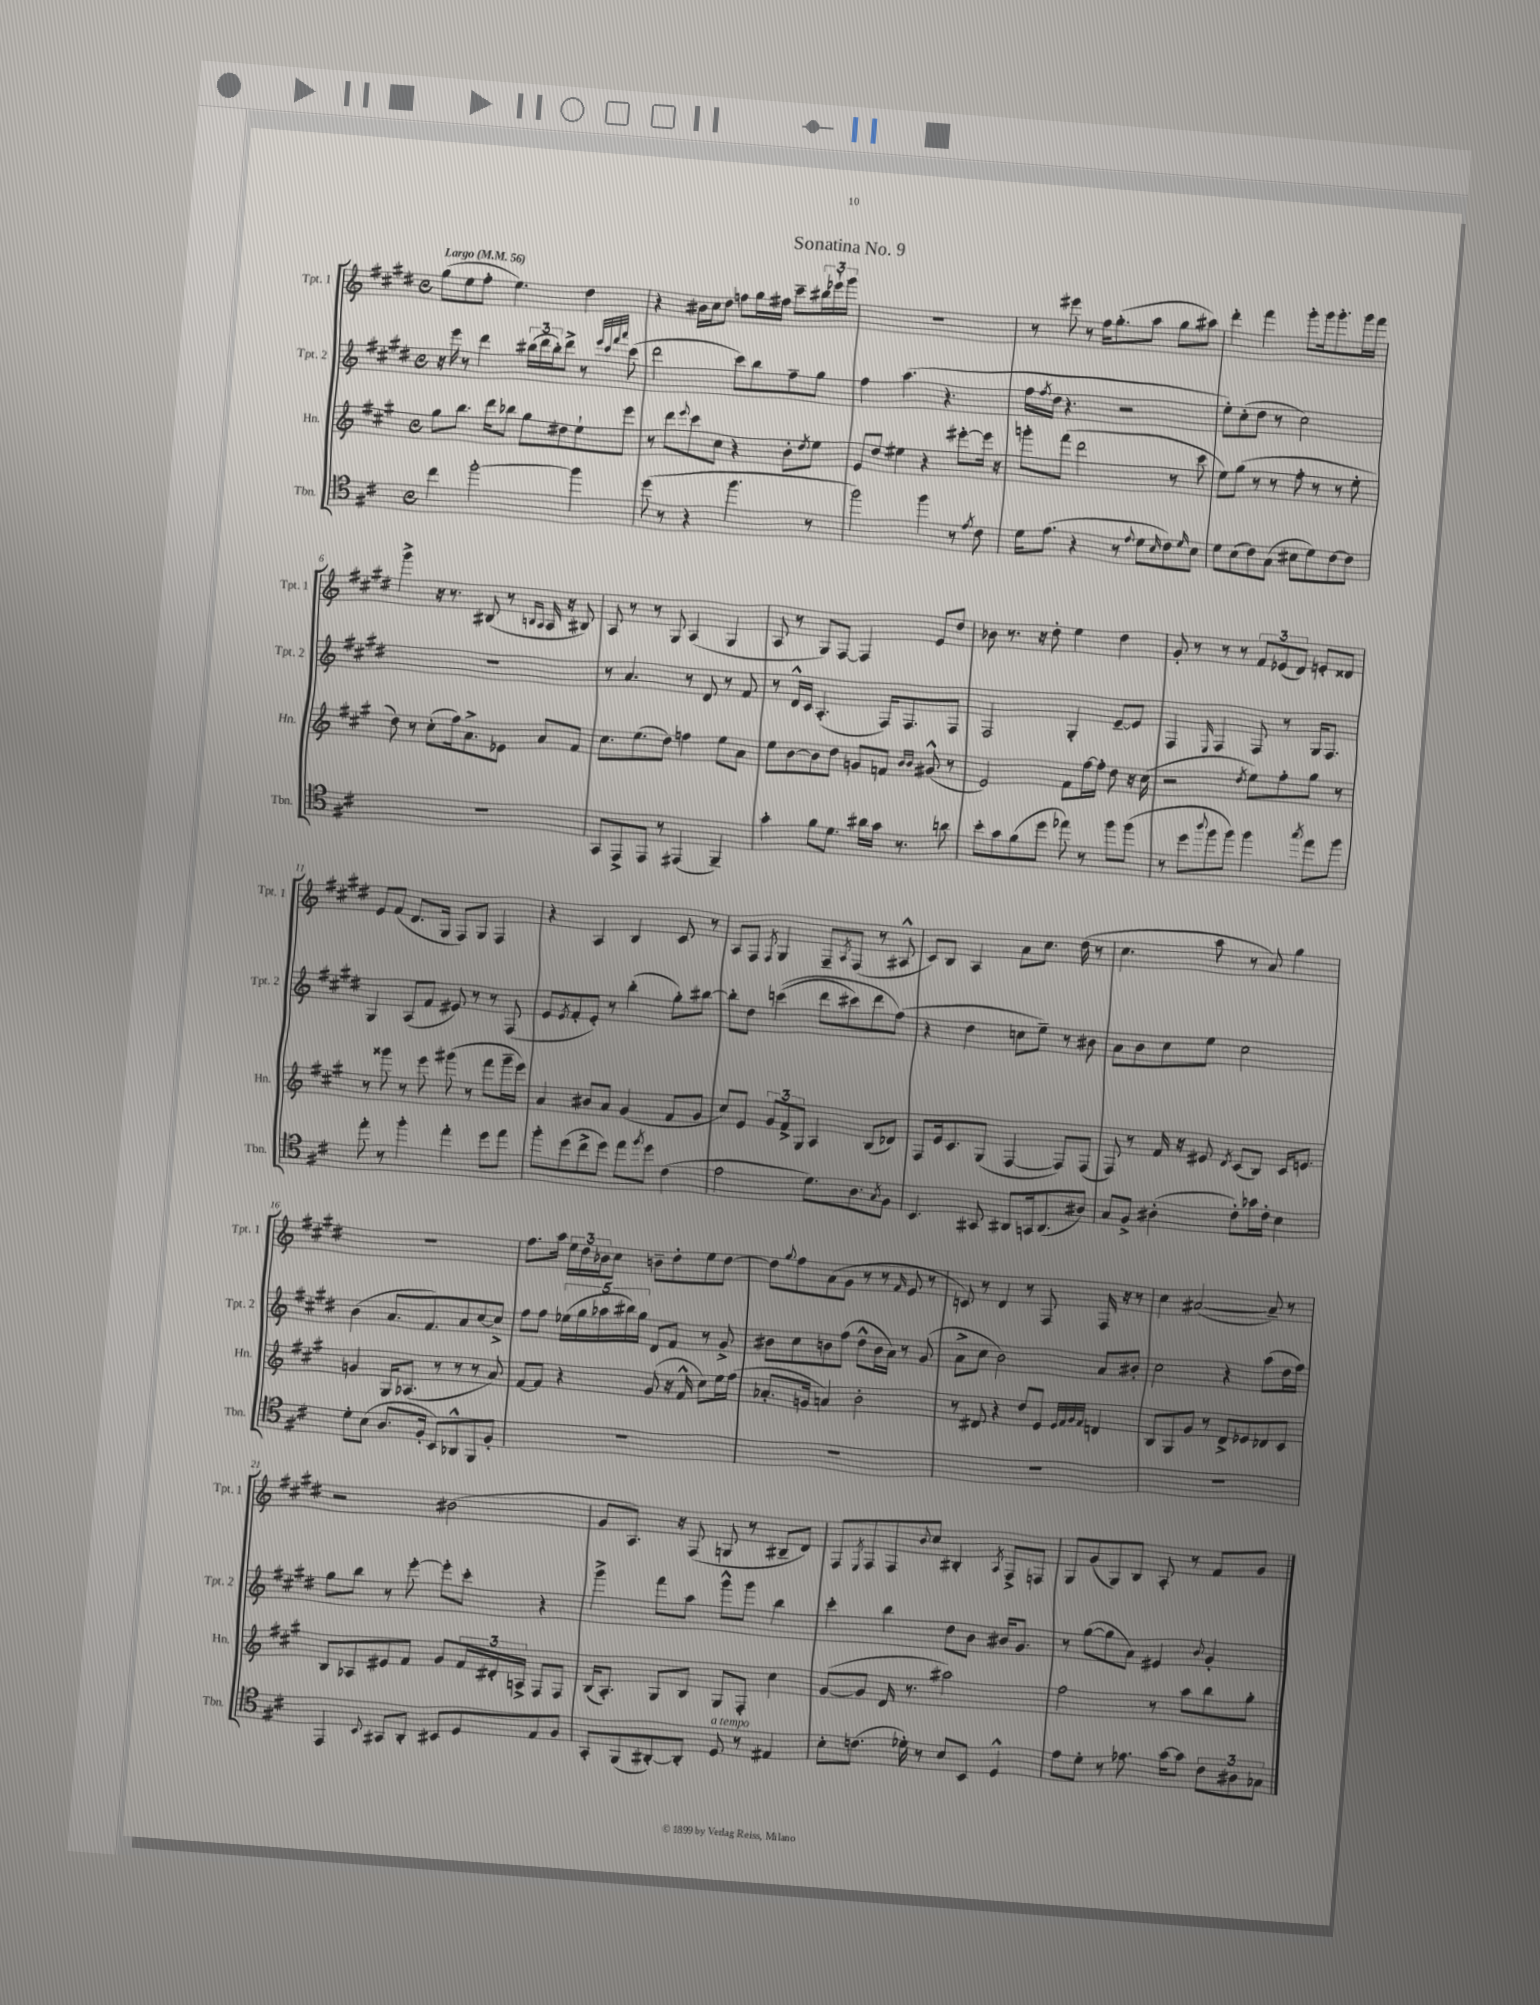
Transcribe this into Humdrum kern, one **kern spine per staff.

**kern	**kern	**kern	**kern
*part4	*part3	*part2	*part1
*staff4	*staff3	*staff2	*staff1
*I"Tbn.	*I"Hn.	*I"Tpt. 2	*I"Tpt. 1
*I'Tbn.	*I'Hn.	*I'Tpt. 2	*I'Tpt. 1
*clefC4	*clefG2	*clefG2	*clefG2
*k[f#c#]	*k[f#c#g#]	*k[f#c#g#d#]	*k[f#c#g#d#]
*M4/4	*M4/4	*M4/4	*M4/4
*met(c)	*met(c)	*met(c)	*met(c)
*MM56	*MM56	*MM56	*MM56
=1	=1	=1	=1
!	!	!	!LO:TX:a:B:t=Largo
4cc#\	8gg#\L	16r	(8gg#\L
.	.	16eee\	.
.	8.bb\J	8r	8ee\
[2ff#'\	.	4ddd#\	8ff#'\J
.	16ddd\KL	.	.
.	8bb-X\J	.	4.ee\)
.	8gg#\L	(24bb#X\LL	.
.	.	24ddd#\	.
.	.	24bb#'\J)	.
.	8dd#X\	8ddd#^\J	.
4ff#\]	8ee`\	8r	4dd#\
.	.	32qqeee/LLL	.
.	.	32qqccc#/	.
.	.	32qqfff#/	.
.	.	32qqaaa/JJJ	.
.	8eee\J	(8ccc#\	.
=2	=2	=2	=2
(8dd\	8r	2ddd#\	4r
8r	8ddd\L	.	.
.	8qqeee/	.	.
4r	8ccc#\	.	16b#X\LL
.	.	.	16cc#\J
.	8cc#\J	.	8dd#\J
4.ff#\	4r	8ccc#\L)	8ffn\L
.	.	8bb\	16gg#\L
.	.	.	16ff#X\JJ
.	8b'\L	8ff#~\	8ccc#~\L
.	8qdd/	.	.
8r	8ee\J	8gg#\J	24bb#X\L
.	.	.	24eee-X`\
.	.	.	24ggg#\JJ
=3	=3	=3	=3
2ff#\)	8e/L	4ff#\	1r
.	8dd/J	.	.
.	4ee#X\	(4.aa\	.
4ff#\	4r	.	.
.	.	4.r	.
8r	[8eee#X'\L	.	.
8qe/	.	.	.
8c#\	16eee#\Jk]	.	.
.	16r	.	.
=4	=4	=4	=4
16d\KL	8gggn'\L	16ff#\LL	8r
.	.	8qff#/	.
(8.e\J	.	16dd#\JJ	.
.	(8fff#\J	4.r	8eee#X\
4r	2ddd\	.	8r
.	.	.	16ff#\KL
.	.	.	(8.gg#'\
8r	.	2r	.
8qqe/	.	.	.
8d\L	.	.	8aa\J
16qqB/	.	.	.
8c#\)	8r	.	8gg#\L
16qqd/	.	.	.
8B\J	8ccc#\	.	8aa#X\J)
=5	=5	=5	=5
8d\L	8ee\L)	8ee'\L)	4ddd#'\
(8B\	(8gg#\J	(8cc#'\	.
8c#\)	8r	8dd#\J	4fff#\
(8G\J	8r	8r	.
8B#X\L	8ff#'\	2cc#\)	8ggg#'\L
8d\)	8r	.	16ggg#\k
.	.	.	8.ggg#'\
[8c#\	8r	.	.
8c#\J]	8ee'\	.	16ggg#\L
.	.	.	16fff#\JJ
!!LO:LB:g=z
=6	=6	=6	=6
1r	8dd\)	1r	4ggg#^\
.	8r	.	.
.	(8cc#'\L	.	16r
.	.	.	8.r
.	16ff#\k)	.	.
.	8.a^\	.	.
.	.	.	(8B#X/
.	8e-X\J	.	8r
.	.	.	16qqBn/LL
.	.	.	16qqA/JJ
.	8a/L	.	16A/
.	.	.	16r
.	8f#/J	.	8B#X/)
=7	=7	=7	=7
8GG/L	8.cc#\L	8r	8A/
8EE^/	.	4.a/	8r
.	(8.ee\	.	.
8EE/J	.	.	8r
8r	8dd\J)	.	8G#/
(4EE#X/	4ffn\	8r	(4A/
.	.	8d#/	.
4FF#~/)	8ee\L	8r	4G#/
.	8a\J	8f#/	.
=8	=8	=8	=8
4g'\	8ee\L	8r	8A/
.	[8b\	16d#^^/LL	8r
.	.	16c#/JJ	.
8f#\L	8b\]	(4.A'/	8G#/L)
8.d\J	8dd\J	.	[8F#/J
.	8gn/L	.	4F#/]
16a#X\LL	.	.	.
16g\JJ	8fn/J	16F#/KL)	.
8.r	.	8.F#/	.
.	16qqb/LL	.	.
.	16qqb/JJ	.	.
.	(8g#X^^/	.	8e/L
8an\	8r	8F#/J	8dd#/J
=9	=9	=9	=9
8b'\L	2e/)	2F#/	8b-X\
8g\	.	.	8.r
(8f#\	.	.	.
.	.	.	16r
8dd\J	.	.	8dd#'\
8ee-X\)	8f#\L	4G#'/	4ee\
8r	[16ff#\L	.	.
.	16ff#'\JJ]	.	.
8ff#\L	8dd\	[8e~/L	4dd#\
(8ff#\J	16r	8e/J]	.
.	(16cc#\	.	.
=10	=10	=10	=10
8r	2r	4F#/	8g#'/
8dd\L	.	.	8r
8qqaa/	.	16qqE/	.
8ff#\	.	4F#/	8r
8ff#\J)	.	.	8r
.	8qdd/	.	.
4ff#\	8ee\L)	8F#/	12f#/L
.	.	.	(12e-X/
.	8ff#'\	8r	.
.	.	.	12d#/J)
8qgg/	.	.	.
8ee\L	8gg#\J	16G#/KL	8en'/L
.	.	8.F#/J	.
8ff#\J	8r	.	8d##X/J
!!LO:LB:g=z
=11	=11	=11	=11
8ee'\	8r	4G#/	8e/L
8r	8ggg##X\	.	(8f#/J
4ff#'\	8r	(8A/L	8.d#/L
.	8eee\	8f#/J	.
.	.	.	16G#/Jk
4ee'\	(8ggg#X\	8e#X/)	8F#/L)
.	8r	8r	8G#/J
8dd\L	8fff#\L	8r	4F#/
8ee\J	16ggg#~\L	(8F#/	.
.	16eee\JJ)	.	.
=12	=12	=12	=12
8ff#'\L	4a/	8e/L	4r
.	.	8qe/	.
(8dd\	.	8f#'/	.
8cc#^\	8b#X/L	8e'/J)	4A/
8dd\J)	8a/J	8r	.
8ee\L	(4g#/	(4bb'\	4B/
8qff#/	.	.	.
8dd\J	.	.	.
(4c#\	8f#/L	8gg#'\L)	8c#/
.	8g#/J	[8bb#X\J	8r
=13	=13	=13	=13
2e\	8cc#/L)	8bb#'\L]	8A/L
.	8e/J	8dd#\J	8F#/J
.	.	.	8qF#/
.	12g#/L	((4cccn\	4G#/
.	12f#^/	.	.
.	12G#/J	.	.
8.d\L)	4A/	8ddd#\L	8F#~/L
.	.	.	8qA/
.	.	8ccc#X\)	(8F#/J
8.A\	.	.	.
.	(8B/L	8ddd#\	8r
8qG/	.	.	.
8F#\J	8d-X/J)	(8ff#\J)	8A#X^^/
=14	=14	=14	=14
4.BB/	8F#/L	4r	8c#/L)
.	16e/k	.	8B/J
.	8.c#/	.	.
.	.	4dd#\	4A/
8GG#X/	(8G#/J	.	.
8AA#X/L	[4F#/	8ccn\L	8a\L
16GGn/k	.	8ee~\J)	8.cc#\J
(8.AA#/	.	.	.
.	8F#/L])	8r	.
.	.	.	(16dd#\
8A#X/J)	(8F#/J	8b#X\	8r
=15	=15	=15	=15
8G/L	8F#/)	8a\L	4.cc#\
8F#^/J	8r	8b\	.
(4A#X'\	16f#/	8cc#\	.
.	16r	.	.
.	8e#X/	8ee\J	8aa\
.	8qd/	.	.
8c#'\L)	(8c#/L	2cc#\	8r
16g-X\L	8B/J)	.	8a/)
16c#'\JJ	.	.	.
4B\	16c#/KL	.	4gg#\
.	8.en/J	.	.
!!LO:LB:g=z
=16	=16	=16	=16
8d'\L	4gn/	(4b\	1r
(8B\J	.	.	.
8.A/L	16G#/KL	8.a/L	.
.	(8.A-X/J	.	.
16F#'/Jk	.	8.f#/)	.
8BB/L)	8r	.	.
8AA-X^^/	8r	8a/	.
8FF#/	8r	[8cc#/	.
8F#'/J	8a/)	8cc#^/J]	.
=17	=17	=17	=17
1r	[8f#/L	8ff#\L	8.ff#\L
.	8f#/J]	8ff#\J	.
.	.	.	16aa\Jk
.	4r	(20ee-X\LL	24ee\LL
.	.	.	24dd#\
.	.	20gg#\	.
.	.	.	24b-X\J
.	.	20aa-X\	.
.	.	.	8cc#\J
.	.	20bb#X\)	.
.	.	20gg#\JJ	.
.	(8g#/	8d#/L	8bn~\L
.	16r	8f#/J	8dd#'\
.	16f#^^/	.	.
.	8cc#\L)	8r	8ee\
.	16ee\L	8g#^/	[8dd#\J
.	(16ff#\JJ	.	.
=18	=18	=18	=18
1r	8.a-X'/L	8b#X\L	8dd#\L]
.	.	.	8qqgg#/
.	.	8cc#\	8ff#\
.	16gn/Jk	.	.
.	4an/)	8bn\	(8a\
.	.	(8ff#\J	8g#\J
.	2b'\	8dd#^^\L	8r
.	.	16b\L	8r
.	.	16a\JJ)	.
.	.	.	16qqf#/
.	.	8r	8e/
.	.	(8g#/	8r
=19	=19	=19	=19
1r	8r	8a^\L	8cn/)
.	8d#X/	8cc#\J	8r
.	4r	2b\)	4d#/
.	8dd/L	.	8r
.	8e/J	.	8F#/
.	32qqe/LLL	.	.
.	32qqf#/	.	.
.	32qqg#/	.	.
.	32qqf#/JJJ	.	.
.	4dn/	8a/L	16F#/
.	.	.	16r
.	.	8b#X'/J	8r
=20	=20	=20	=20
1r	8B/L	2cc#\	4cc#\
.	8G#/	.	.
.	8g#/J	.	([2a#X/
.	8r	.	.
.	8d^/L	4r	.
.	8e-X/	.	.
.	8d-X/	(8aa\L	8a#~/])
.	8c#/J	16dd#\L	8r
.	.	16ff#\JJ)	.
!!LO:LB:g=z
=21	=21	=21	=21
4EE/	8B/L	8gg#\L	2r
.	8A-X/	8bb\J	.
8qqBB/	.	.	.
8GG#X/L	8e#X/	8r	.
8AA'/J	8f#/J	[8eee'\	.
8BB#X/L	8g#/L	8eee'\L]	(2b#X\
8D/	24f#/L	8ccc#'\J	.
.	24d#X'/	.	.
.	24An^/JJ	.	.
8E/	8F#/L	4r	.
8F#/J	8F#/J	.	.
=22	=22	=22	=22
8GG'/L	(16B/KL	4ggg#^\	8g#/L
.	8.A'/J)	.	.
(8FF#/	.	.	8.A/J)
[8AA#X'/)	8G#/L	8fff#\L	.
.	.	.	16r
8AA#'/J]	8B/J	8aa\J	(8F#/
!LO:TX:a:i:t=a tempo	!	!	!
8D/	8G#/L	8ggg#^^\L	8Gn/
8r	8F#'/J	8ggg#\J	8r
4E#X/	4cc#\	4bb\	8B#X~/L
.	.	.	8d#/J)
=23	=23	=23	=23
8B'\L	([8g#/L	4ccc#'\	8F#/L
.	.	.	8qE/
(8.cn\J	8g#/J]	.	8F#/
.	16d/	4bb\	8F#/
16d-X'\)	8.r	.	.
.	.	.	8qqb/
8r	.	.	8cc#/J
8B/L	2aa#X\)	8dd#\L	4B#X'/
8BB/J	.	8b\J	.
.	.	.	8qA/
4D^^/	.	16b#X/KL	8F#^/L
.	.	8.g#/J	.
.	.	.	8Fn/J
=24	=24	=24	=24
8e\L	2ff#\	8r	8G#/L
8d'\J	.	([8gg#\L	(8g#/
8r	.	8gg#\]	8G#/)
8.e-X\	.	8a\J)	8B/J
.	8r	4e#X/	8A'/
[16g\KL	.	.	.
8g\J]	8aa\L	.	8r
.	.	8qqb/	.
12c#\L	8bb\	4g#'/	8f#/L
12A#X\	.	.	.
.	8gg#'\J	.	8g#/J
12G-X\J	.	.	.
==	==	==	==
*-	*-	*-	*-
